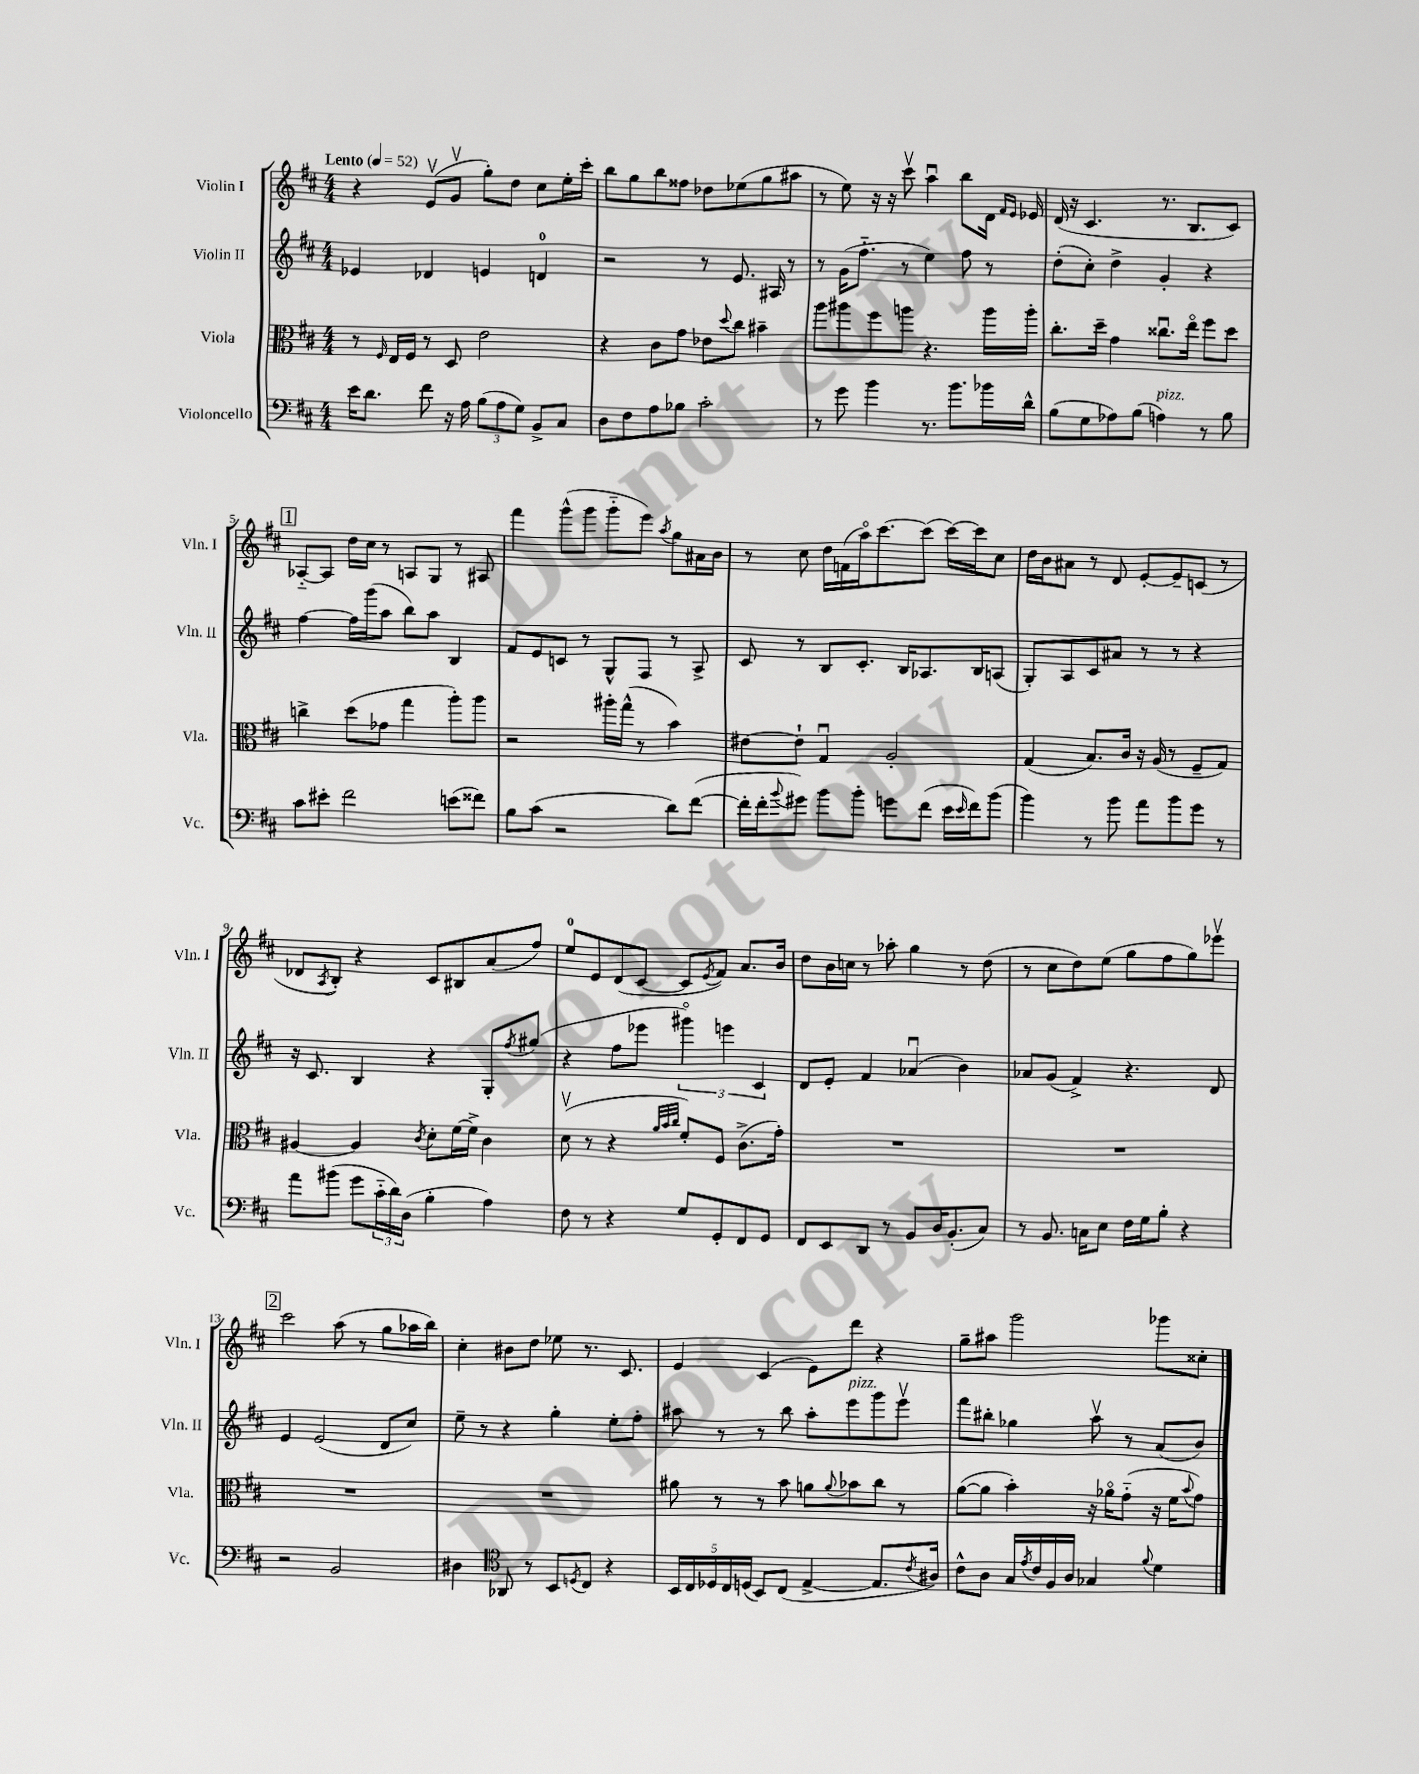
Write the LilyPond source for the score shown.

<<
\new StaffGroup <<
\new Staff = "s0" \with { instrumentName = "Violin I" shortInstrumentName = "Vln. I" } {
    \clef treble \key d \major \numericTimeSignature \time 4/4 \tempo "Lento" 4 = 52
    r4 e'8\upbow( g'8\upbow g''8-.) d''8 cis''8 e''16-. cis'''16-. |
    b''8 g''8 b''8 fisis''8 des''8 ees''8( g''8 ais''8 |
    r8 e''8) r16 r16 cis'''8\upbow a''4\downbow b''8 d'16 \grace { fis'16 e'16 } ees'16 |
    d'16( r16 cis'4. r8. b8. cis'8) |
    \mark \markup { \box "1" } aes8~-_ aes8 d''16 cis''16 r8 a8 g8 r8 ais8 |
    fis'''4 g'''8-^( g'''8 g'''8-_ e'''8) \acciaccatura { a''8 } g''8 ais'16 b'16 |
    r8 cis''8 d''16 f'16( a''16\flageolet) cis'''8.~ cis'''8( cis'''16~) cis'''16 cis''8 |
    d''16 b'16 ais'8 r8 d'8 e'8~-. e'8-- c'8( r8 |
    des'8 \acciaccatura { a8 } b8-.) r4 cis'8 bis8 a'8( fis''8) |
    e''8-0 e'8 d'8( cis'8~ cis'8 \acciaccatura { e'8 } fis'8) a'8. b'16 |
    d''8 b'16 c''16 r8 aes''8-. g''4 r8 d''8( |
    r8 cis''8 d''8) e''8( g''8 fis''8 g''8) ees'''8\upbow |
    \mark \markup { \box "2" } cis'''2 a''8( r8 g''8 aes''16 b''16) |
    cis''4-. bis'8 d''8 ees''8 r8. cis'8. |
    e'4 cis'4( e'8) d'''8 r4 |
    g''8-- ais''8 g'''2 ges'''8 cisis''8-. \bar "|." |
}
\new Staff = "s1" \with { instrumentName = "Violin II" shortInstrumentName = "Vln. II" } {
    \clef treble \key d \major \numericTimeSignature \time 4/4
    ees'4 des'4 e'4 d'4-0 |
    r2 r8 e'8. ais16 r8 |
    r8 g'16( fis''8.-_ r8 e''4) fis''8 r8 |
    d''8-.( cis''8-.) d''4-> g'4-. r4 |
    \mark \markup { \box "1" } fis''4~ fis''16 g'''16( a''8 b''8) a''8 b4 |
    fis'8 e'8 c'8 r8 g8-^ fis8 r8 a8-> |
    cis'8 r8 b8 cis'8.-. b16 aes8. b16 a8( |
    g8-.) a8 cis'8 ais'8 r8 r8 r4 |
    r16 cis'8. b4 r4 g8-. \acciaccatura { fis''8 } gis''8( |
    r4 fis''8 ees'''8 \tuplet 3/2 { gis'''4\flageolet) e'''4 cis'4 } |
    d'8 e'8-. fis'4 aes'4\downbow( b'4) |
    aes'8 g'8( fis'4->) r4. d'8 |
    \mark \markup { \box "2" } e'4 e'2( d'8 cis''8) |
    e''8-- r8 r4 g''4-. e''8-. fis''8-. |
    ais''8 r8 r8 b''8 ais''8-. e'''8^\markup { \italic "pizz." } g'''8 e'''8\upbow |
    fis'''8 bis''8-. ges''4 a''8\upbow r8 a'8( b'8) \bar "|." |
}
\new Staff = "s2" \with { instrumentName = "Viola" shortInstrumentName = "Vla." } {
    \clef alto \key d \major \numericTimeSignature \time 4/4
    r8 \grace { fis16 } e16 fis16 r8 d8 e'2 |
    r4 cis'8 g'8 ees'8 \appoggiatura { d''8 } cis''8 bis'4-- |
    a''8 ais''8 fis''8 a''8 r4. a''16 a''16-. |
    cis''8.-. d''16-- g'4 cisis''8.\downbow e''16\flageolet fis''8 d''8 |
    \mark \markup { \box "1" } c''4-> d''8( ges'8 g''4 a''8-.) a''8 |
    r2 ais''16-. g''16-^( r8 b'4) |
    eis'8~ eis'8-! g4\downbow a2-. |
    g4( b8.) cis'16 r16 a16( r8 fis8-- g8) |
    ais4~ ais4 \acciaccatura { cis'8 } d'8-. fis'16~ fis'16-> cis'4 |
    d'8\upbow( r8 r4 \grace { a'32 b'32 cis''32 } fis'8-.) fis8 cis'8.->( g'16-.) |
    R1 |
    R1 |
    \mark \markup { \box "2" } R1 |
    R1 |
    ais'8 r8 r8 b'8 a'8 \appoggiatura { a'8 } bes'8 cis''8 r8 |
    a'8~( a'8 b'4-.) r16 aes'16\flageolet g'8-_( r16 fis'16 \appoggiatura { b'8 } g'8) \bar "|." |
}
\new Staff = "s3" \with { instrumentName = "Violoncello" shortInstrumentName = "Vc." } {
    \clef bass \key d \major \numericTimeSignature \time 4/4
    e'16 d'8. fis'8 r16 a16 \tuplet 3/2 { b8( a8 g8) } b,8-> cis8 |
    d8 fis8 a8 bes8 cis'2-. |
    r8 g'8 b'4 r8. b'8. bes'16 d'16-^ |
    b8( g8 aes8) b8( a4^\markup { \italic "pizz." }) r8 b8 |
    \mark \markup { \box "1" } cis'8 eis'8-. fis'2 e'8( fisis'8) |
    b8 cis'8( r2 d'8) fis'8~( |
    fis'16-. fis'16-. \appoggiatura { b'8 } gis'8) b'8 b'8-. g'8 fis'8( e'16 \grace { e'16 } fis'16) b'8( |
    b'4) r8 b'8 a'8 b'8 g'8 r8 |
    a'8 bis'8( g'8 \tuplet 3/2 { cis'16-_ d'16) d16( } b4-. a4) |
    fis8 r8 r4 g8 g,8-. fis,8 g,8 |
    fis,8 e,8 d,8 r8 b,8 d16 b,8.-.( cis8) |
    r8 b,8. c16 e8 fis16 g16 b8-. r4 |
    \mark \markup { \box "2" } r2 b,2 |
    dis4 \clef tenor aes,8 r8 b,8 \acciaccatura { d8 } cis8 r4 |
    \tuplet 5/4 { b,16 cis16 des16 cis16 d16( } b,8) cis8( e4~-> e8. \acciaccatura { cis'8 } ais16) |
    cis'8-^ a8 g16 \acciaccatura { e'8 } cis'16 fis16 a16 ges4 \appoggiatura { fis'8 } d'4 \bar "|." |
}
>>
>>
